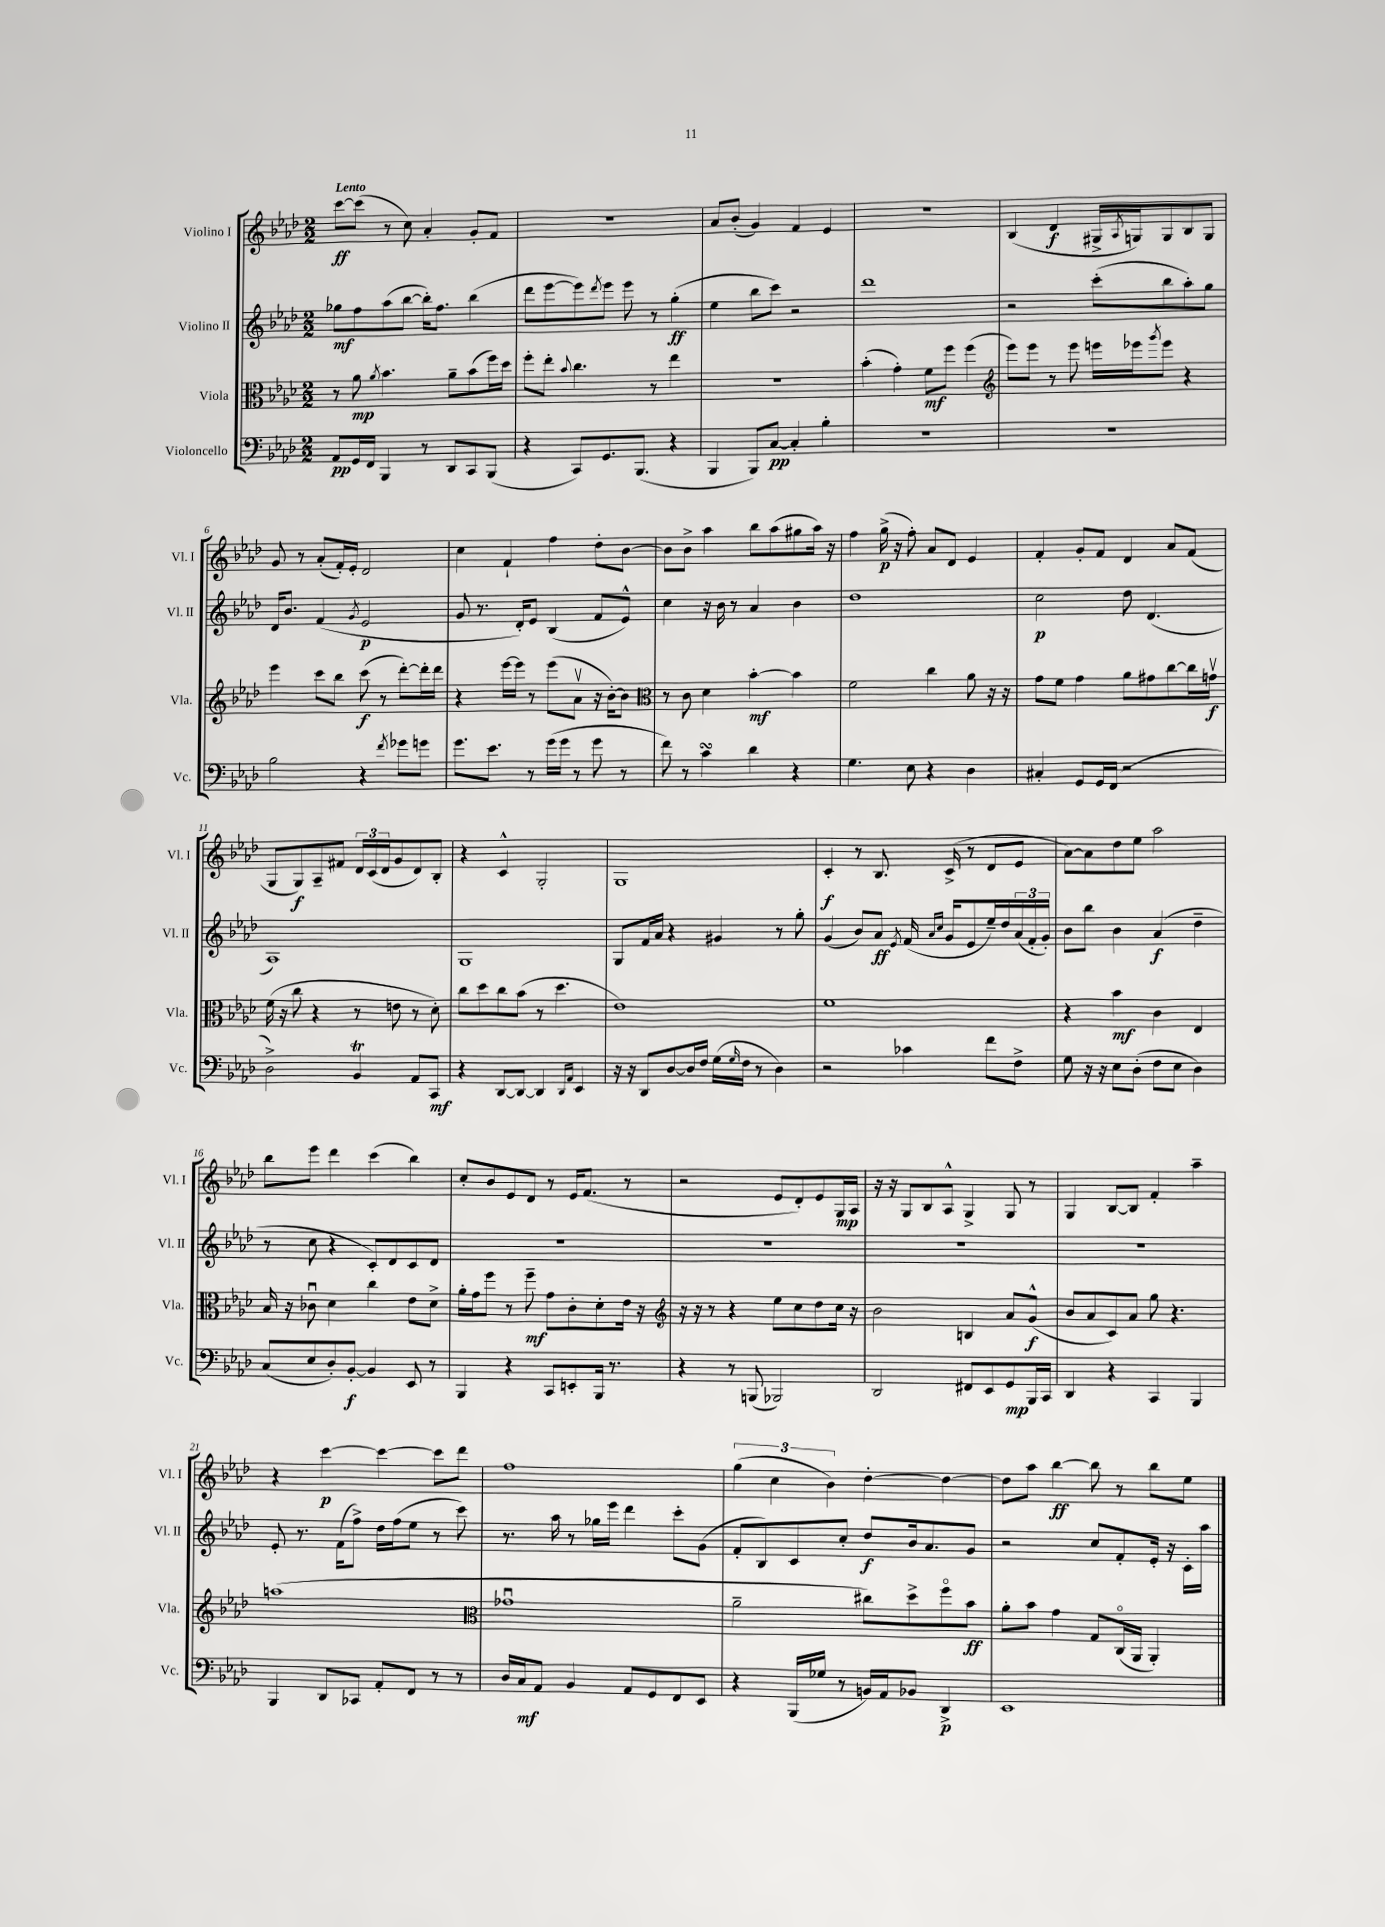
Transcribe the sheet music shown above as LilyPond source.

<<
\new StaffGroup <<
\new Staff = "s0" \with { instrumentName = "Violino I" shortInstrumentName = "Vl. I" } {
    \clef treble \key aes \major \numericTimeSignature \time 2/2 \tempo "Lento"
    c'''8~\ff c'''8( r8 c''8) aes'4-. g'8-. f'8 |
    R1 |
    aes'8 bes'8-.( g'4) f'4 ees'4 |
    R1 |
    bes4( des'4\f gis16-> \acciaccatura { aes8 } g16) g8 bes8 g8 |
    g'8 r8 aes'8-.( f'16-.) ees'16-. des'2 |
    c''4 f'4-! f''4 des''8-. bes'8~ |
    bes'8 bes'8-> aes''4 bes''8 aes''8( gis''8 aes''16) r16 |
    f''4 g''16->\p( r16 f''8-.) aes'8 des'8 ees'4 |
    f'4-. g'8-. f'8 des'4 aes'8 f'8( |
    g8 g8\f) aes8-- fis'8 \tuplet 3/2 { des'16 c'16( des'16 } g'8 des'8) bes8-. |
    r4 c'4-^ g2-. |
    g1 |
    c'4-.\f r8 bes8. c'16->( r8 des'8 ees'8 |
    aes'8~) aes'8 des''8 ees''8 aes''2 |
    bes''8 ees'''8 des'''4 c'''4( bes''4) |
    c''8-. bes'8 ees'8 des'8 r8 ees'16 f'8.( r8 |
    r2 ees'8 des'8-.) ees'8 g16\mp aes16 |
    r16 r16 g8 bes8 aes8-^ g4-> g8 r8 |
    g4 bes8~ bes8 f'4-. aes''4-- |
    r4 c'''4~\p c'''4~ c'''8 des'''8 |
    f''1 |
    \tuplet 3/2 { g''4( c''4 bes'4) } des''4~-. des''4~ |
    des''8 aes''8 bes''4~\ff bes''8 r8 bes''8 ees''8 \bar "|." |
}
\new Staff = "s1" \with { instrumentName = "Violino II" shortInstrumentName = "Vl. II" } {
    \clef treble \key aes \major \numericTimeSignature \time 2/2
    ges''8\mf f''8 aes''8( bes''8~ bes''16-.) f''8. bes''4( |
    des'''8 ees'''8~ ees'''8) \acciaccatura { des'''8 } ees'''8 ees'''8 r8 g''4-.\ff( |
    ees''4 bes''8 c'''8) r2 |
    des'''1 |
    r2 c'''8-.( bes''8 aes''8-.) g''8 |
    des'16 bes'8. f'4( \acciaccatura { g'8 } ees'2\p |
    g'8 r8. des'16-.) ees'8 bes4( f'8 ees'8-^) |
    c''4 r16 bes'16 r8 aes'4 bes'4 |
    des''1 |
    c''2\p des''8 des'4.( |
    aes1) |
    g1 |
    g8 f'16 aes'16 r4 gis'4 r8 g''8-. |
    g'4( bes'8) aes'8\ff \acciaccatura { ees'8 } f'16( \grace { aes'16 c''16 } g'16 ees'8 ees''16--) des''16 \tuplet 3/2 { aes'16( f'16-. g'16-.) } |
    bes'8 bes''8 bes'4 aes'4\f( des''4-- |
    r8 c''8 r4 c'8-.) des'8 c'8 des'8 |
    R1 |
    R1 |
    R1 |
    R1 |
    ees'8-. r8. f'16( f''8->) des''16 f''16( ees''8 r8 c'''8) |
    r8. aes''16 r8 ges''16 ees'''16 des'''4 c'''8-. g'8( |
    f'8-. bes8) c'8 c''8-. des''8\f bes'16 aes'8. g'8 |
    r2 c''8 f'8-. ees'16-. r16 c'16-. aes''16 \bar "|." |
}
\new Staff = "s2" \with { instrumentName = "Viola" shortInstrumentName = "Vla." } {
    \clef alto \key aes \major \numericTimeSignature \time 2/2
    r8 aes'8\mp \acciaccatura { aes'8 } bes'4. aes'8-- bes'8( f''16) des''16 |
    f''8-. ees''8-. \appoggiatura { bes'8 } c''4. r8 ees''4 |
    r1 |
    bes'4-.( g'4-.) f'8\mf f''8 f''4( |
    \clef treble ees'''8) ees'''8 r8 ees'''8 e'''16 ees'''16 \acciaccatura { g'''8 } ees'''8 r4 |
    ees'''4 c'''8 bes''8 c'''8\f( r8 des'''8~-.) des'''16-. des'''16 |
    r4 ees'''16~ ees'''16 r8 ees'''8( aes'8\upbow r16 bes'16~-.) bes'8 |
    \clef alto r8 c'8 des'4 bes'4~-.\mf bes'4 |
    f'2 c''4 aes'8 r16 r16 |
    g'8 f'8 g'4 aes'8 gis'8 c''8~ c''16 g'16\upbow\f |
    f'16( r16 c''8 r4 r8 e'8 r8 des'8-.) |
    c''8 des''8 c''8 bes'8( r8 des''4. |
    ees'1) |
    f'1 |
    r4 bes'4\mf c'4 ees4 |
    bes16 r16 ces'8\downbow des'4 c''4 ees'8 des'8-> |
    aes'16-. g'16 f''8 r8 f''8--\mf g'8 c'8-. des'8-. ees'16 r16 |
    \clef treble r16 r16 r8 r4 ees''8 c''8 des''8 c''16 r16 |
    bes'2 b4 aes'8 g'8-^\f( |
    bes'8 aes'8 c'8) aes'8 g''8 r4. |
    a''1( |
    \clef alto ges'1\downbow |
    aes'2-- cis''8) des''8-> f''8\flageolet bes'8\ff |
    aes'8-. bes'8 g'4 g8 c16\flageolet( aes,16 aes,4-.) \bar "|." |
}
\new Staff = "s3" \with { instrumentName = "Violoncello" shortInstrumentName = "Vc." } {
    \clef bass \key aes \major \numericTimeSignature \time 2/2
    aes,8\pp g,16 f,16 bes,,4 r8 des,8 c,8 bes,,8( |
    r4 c,8) g,8. bes,,8.( r4 |
    bes,,4 bes,,8) c8~\pp c4-. bes4-. |
    R1 |
    R1 |
    bes2 r4 \acciaccatura { f'8 } ges'8 g'8 |
    g'8. ees'8. r8 g'16( g'16 r8 g'8 r8 |
    f'8) r8 c'4\turn des'4 r4 |
    g4. ees8 r4 des4 |
    cis4-. g,8 g,16 f,16( r2 |
    des2->) bes,4\trill aes,8 c,8\mf |
    r4 des,8~ des,8~ des,4 \grace { des,16 aes,16 } ees,4 |
    r16 r16 des,8 des8~ des16 f16 g16( \grace { g16 } f16 r8 des4) |
    r2 ces'4 f'8 f8-> |
    g8 r16 r16 ees8 des8-.( f8 ees8 des4) |
    c8( ees8 des8-.) bes,8~-.\f bes,4 ees,8 r8 |
    bes,,4 r4 c,8 e,8-. bes,,16 r8. |
    r4 r8 b,,8( bes,,2) |
    des,2 fis,8 ees,8 g,8\mp bes,,16 c,16 |
    des,4 r4 c,4 bes,,4 |
    bes,,4 des,8 ces,8 aes,8-. f,8 r8 r8 |
    des16 c16\mf aes,8 bes,4 aes,8 g,8 f,8 ees,8 |
    r4 bes,,16( ges16 r8 b,16) aes,16 bes,8 des,4->\p |
    ees,1 \bar "|." |
}
>>
>>
